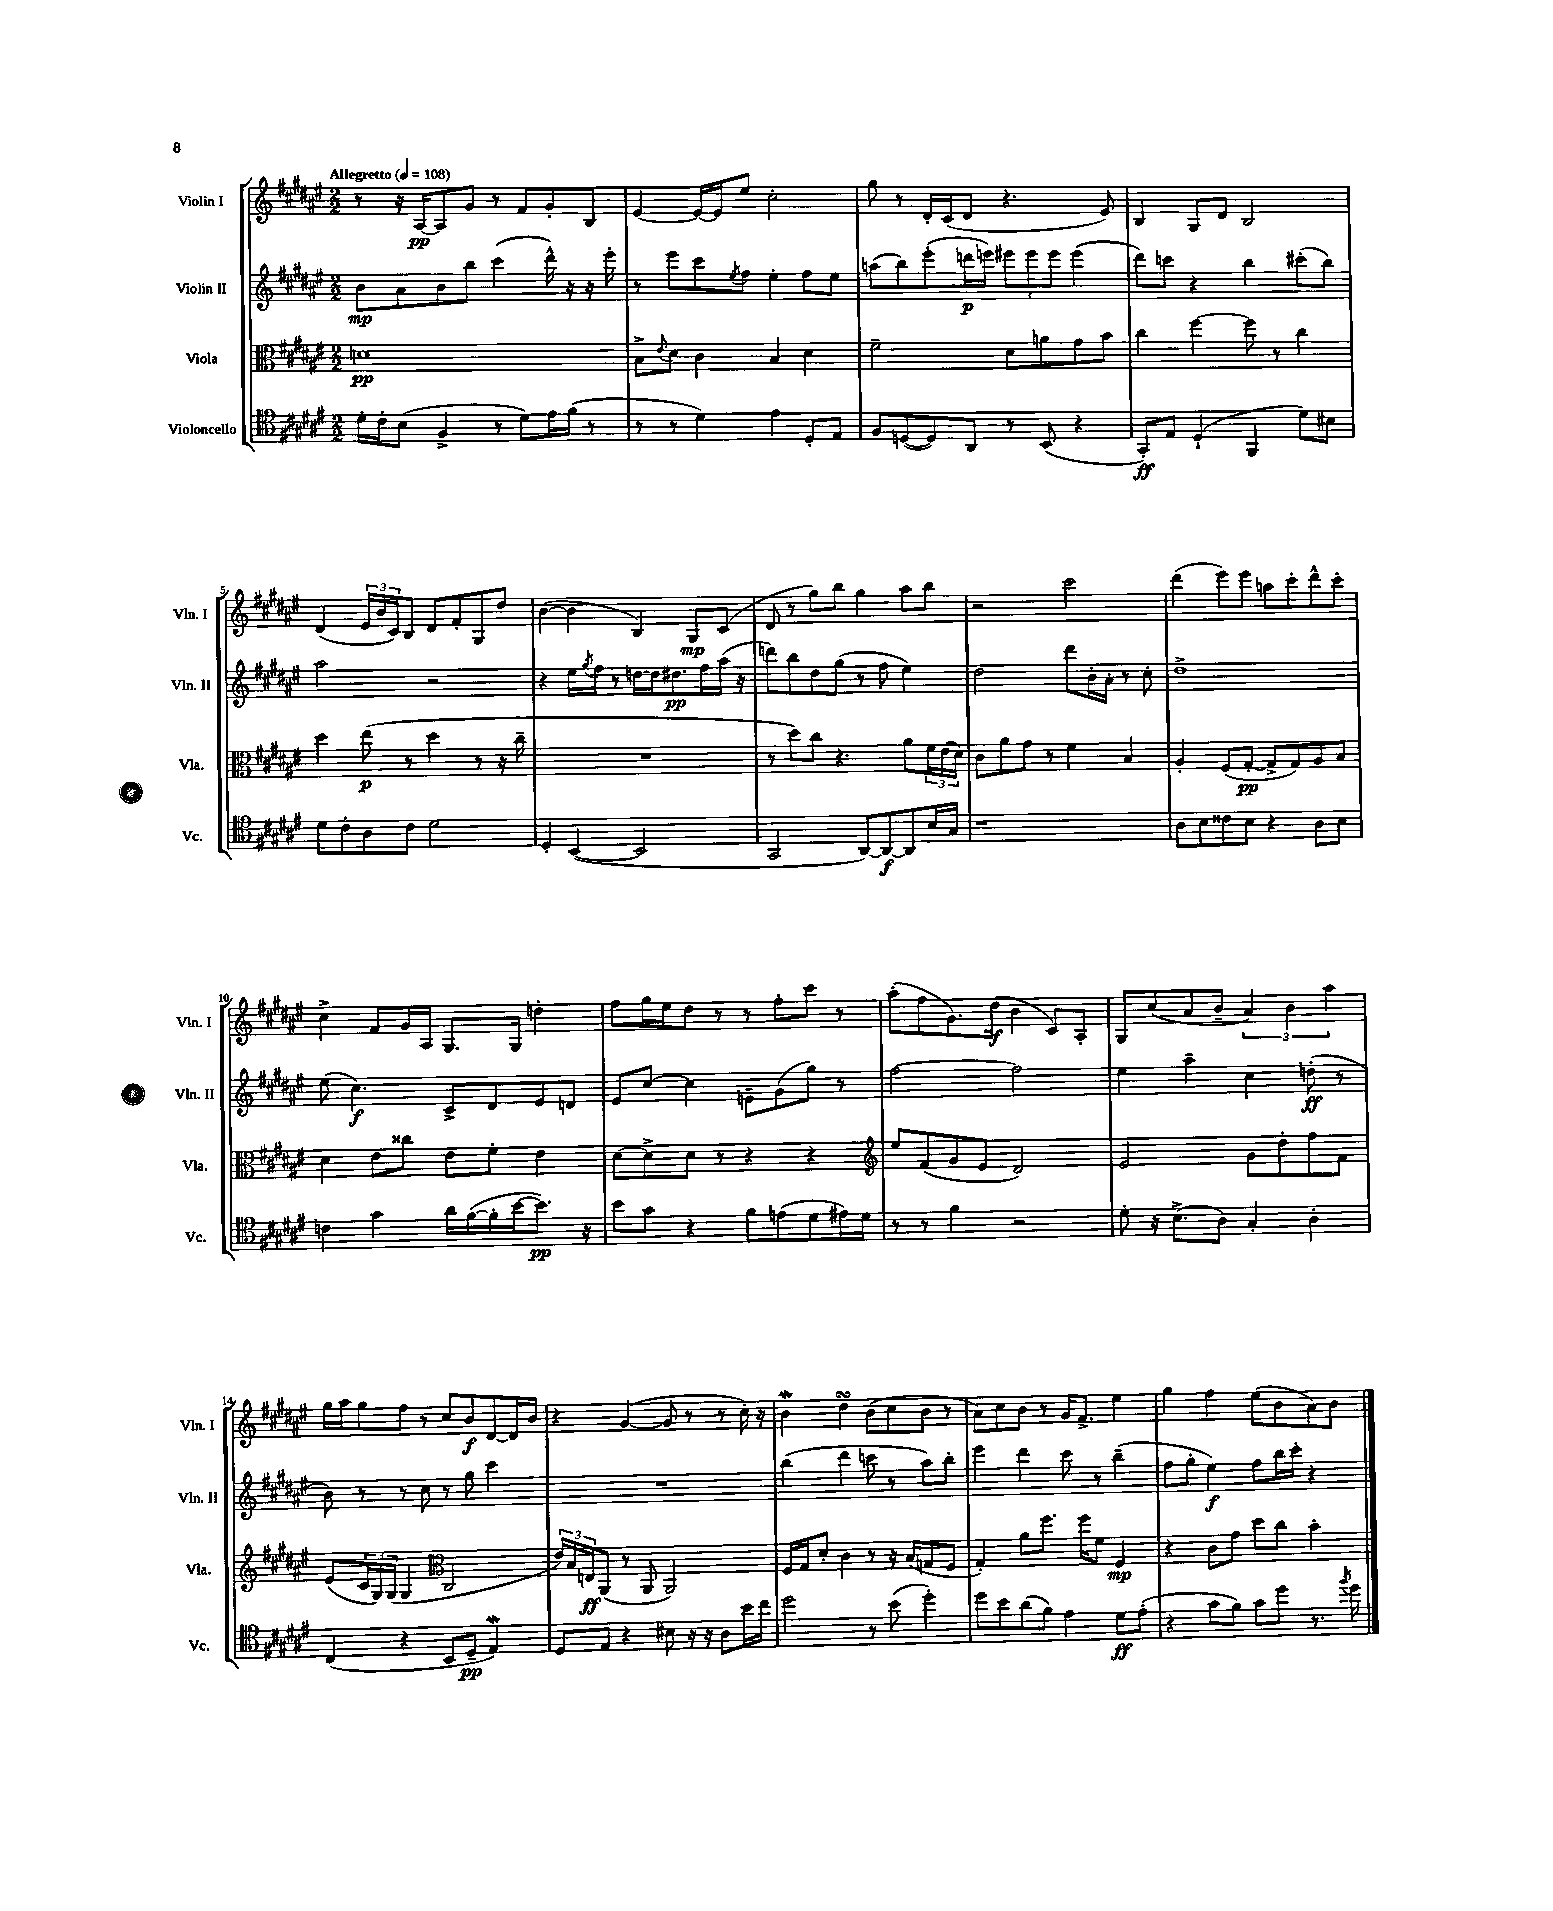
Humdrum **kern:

**kern	**kern	**kern	**kern
*staff4	*staff3	*staff2	*staff1
*clefC4	*clefC3	*clefG2	*clefG2
*k[f#c#g#d#a#e#]	*k[f#c#g#d#a#e#]	*k[f#c#g#d#a#e#]	*k[f#c#g#d#a#e#]
*M2/2	*M2/2	*M2/2	*M2/2
*MM108	*MM108	*MM108	*MM108
16d#'\LL	1d	8b\L	8r
16c#'\J	.	.	.
(8B\J	.	8a#\	16r
.	.	.	[16A#/LK
4F#^/	.	8b\	8A#/]
.	.	8bb\J	8g#/J
8r	.	(4ccc#\	8r
8d#\L)	.	.	8f#/L
16e#\L	.	16ddd#^^\)	8g#'/
(16f#\JJ	.	16r	.
8r	.	16r	8B/J
.	.	16eee#'\	.
=	=	=	=
8r	8B^\L	8r	[4e#/
.	8qqe#/	.	.
8r	8d#\J	8eee#\L	.
4d#\)	4c#\	8ccc#\	16e#/_LL
.	.	.	16e#/]J
.	.	8qee#/	.
.	.	8ff#\J	8ee#/J
4e#\	4B/	4ee#'\	2cc#'\
8D#'/L	4d#\	8ff#\L	.
8E#/J	.	8ee#\J	.
=	=	=	=
8F#/L	2f#~\	(8aa\L	8gg#\
([8D/	.	8bb\)	8r
8D/])	.	(8eee#'\	16d#'/LL
.	.	.	(16c#/J
8AA#/J	.	16ddd\L	8d#/J
.	.	16eee\JJ)	.
8r	8d#\L	12eee#\L	4.r
.	.	12eee#\	.
(8BB/	8a\	.	.
.	.	12eee#\J	.
4r	8g#\	(4eee#\	.
.	8b\J	.	8e#/)
=	=	=	=
8GG#'/L)	4cc#\	8ddd#\L)	4B/
8E#/J	.	8ccc\J	.
(4D#`/	[4ff#\	4r	8G#/L
.	.	.	8d#/J
4FF#/	8ff#\]	4bb\	2B/
.	8r	.	.
8d#\L)	4cc#\	(8ccc#'\L	.
8B#\J	.	8bb\J)	.
=	=	=	=
8d#\L	4dd#\	2aa#\	(4d#/
8c#'\	.	.	.
8A#\	(8ee#\	.	24e#/LL
.	.	.	24b/
.	.	.	24c#/J)
8c#\J	8r	.	8B/J
2d#\	4dd#\	2r	8d#/L
.	.	.	8f#'/
.	8r	.	8G#/
.	16r	.	8dd#/J
.	16cc#~\	.	.
=	=	=	=
4D#'/	1r	4r	([4b\
([4BB/	.	16ee#\LL	4b\]
.	.	8qgg#/	.
.	.	16ff#\JJ	.
.	.	8r	.
2BB/]	.	[16dd\LL	4B/)
.	.	16dd\]J	.
.	.	8.dd#\	.
.	.	.	8G#/L
.	.	16ff#\L	.
.	.	(16aa#\JJ	(8c#/J
.	.	16r	.
=	=	=	=
2GG#/	8r	8ddd\L)	8d#/
.	8dd#\L)	8bb\	8r
.	8cc#\J	8dd#\	8gg#\L)
.	4.r	(8gg#\J	8bb\J
[8AA#/L)	.	8r	4gg#\
8AA#/_	.	8ff#\	.
8AA#/]	8a#\L	4ee#\)	8aa#\L
16B/L	24f#\L	.	8bb\J
.	(24e#\	.	.
16G#/JJ	.	.	.
.	24d#\JJ)	.	.
=	=	=	=
1r	8c#\L	2dd#\	2r
.	8a#\	.	.
.	8g#\J	.	.
.	8r	.	.
.	4f#\	8ddd#\L	2ccc#\
.	.	16b'\L	.
.	.	16a#'\JJ	.
.	4B/	8r	.
.	.	8cc#'\	.
=	=	=	=
8A#\L	4A#'/	1dd#^	(4ddd#\
8B\	.	.	.
8c##\	(8F#/L	.	8eee#\L)
8B\J	[8G#'/J	.	8eee#\J
4r	8G#^/]L	.	8aa\L
.	8G#/)	.	8ccc#'\
8A#\L	8A#/	.	8ddd#^^\
8B\J	8B/J	.	8ccc#'\J
=	=	=	=
4c\	4d#\	(8ee#\	4cc#^\
.	.	4.cc#\)	.
4g#\	8e#\L	.	8f#/L
.	8cc##\J	.	16g#/L
.	.	.	16A#/JJ
16a#\LL	8e#\L	8c#^/L	8.G#/L
([16f#\	.	.	.
16f#'\]	8f#'\J	8d#/	.
[16b\J	.	.	16G#/Jk
8.b\]J)	4e#\	8e#/	4dd'\
.	.	8d/J	.
16r	.	.	.
=	=	=	=
8b\L	[8d#\L	8e#/L	8ff#\L
8g#\J	8d#^\]	[8cc#/J	16gg#\L
.	.	.	16ee#\J
4r	8d#\J	4cc#\]	8dd#\J
.	8r	.	8r
8f#\L	4r	8e~\L	8r
(8e\	.	(8g#\	8ff#'\L
8d#\	4r	8gg#\J)	8ccc#\J
16e#\L)	.	8r	8r
16d#\JJ	.	.	.
=	=	=	=
*	*clefG2	*	*
8r	8ee#/L	[2ff#\	(8aa#'\L
8r	(8f#/	.	8ff#\
4f#\	8g#/	.	8.g#\)
.	8e#/J	.	.
.	.	.	(16dd#\Jk
2r	2d#/)	2ff#\]	4b\
.	.	.	8c#/L)
.	.	.	8A#'/J
=	=	=	=
8d#'\	2e#/	4ee#\	8G#/L
16r	.	.	(8cc#/
(8.B^\L	.	.	.
.	.	4aa#~\	8a#/
8A#\J)	.	.	8b~/J
4G#'/	8g#\L	4cc#\	6a#/)
.	8dd#'\	.	.
.	.	.	6b\
4A#'\	8ff#\	(8dd'\	.
.	.	.	6aa#\
.	8f#\J	8r	.
=	=	=	=
(4C#/	(8e#/L	8b\)	16gg#\LL
.	.	.	16aa#\J
.	24c#/L	8r	8gg#\
.	24G#/)	.	.
.	(24G#/JJ	.	.
4r	4G#/	8r	8ff#\J
.	.	8cc#\	8r
*	*clefC3	*	*
8BB/L	2C#/	8r	8cc#/L
8D#~/J	.	8gg#\	8b/
4E#/)	.	4ccc#\	[8d#/
.	.	.	16d#/]L
.	.	.	16b/JJ
=	=	=	=
8D#/L	24e#/LL)	1r	4r
.	24B/	.	.
.	24E/J	.	.
8E#/J	(8AA#/J	.	.
4r	8r	.	([4g#/
.	8AA#/	.	.
8B#\	2AA#/)	.	8g#/]
16r	.	.	8r
16r	.	.	.
8A#\L	.	.	8r
16b\L	.	.	16cc#'\)
16cc#\JJ	.	.	16r
=	=	=	=
2dd#\	16F#/LL	(4bb\	4b\
.	16G#/J	.	.
.	8d#'/J	.	.
.	4c#\	4ddd#\	4dd#\
8r	8r	8ccc\	(8b\L
(8b\	16r	8r	8cc#\
.	(16B/LK	.	.
4dd#'\)	8G/	8aa#\L)	8b\J
.	8F#/J	8bb'\J	8r
=	=	=	=
8dd#\L	4G#'/)	4eee#\	8a#\L)
8b\	.	.	8cc#\
(8a#\	8a#\L	4ddd#\	8b\J
8f#\J)	8.ff#\J	.	8r
4e#\	.	8ccc#\	16g#/LK
.	16ff#\LK	.	8.f#^/J
.	8f#\J	8r	.
8d#\L	4F#/	(4bb~\	4ee#\
(8e#'\J	.	.	.
=	=	=	=
4r	4r	8ff#\L	4gg#\
.	.	8gg#'\J	.
8g#\L	8c#\L	4ee#\)	4ff#\
8f#\J)	8g#\J	.	.
8g#\L	8dd#\L	8ff#\L	(8ee#\L
8dd#\J	8cc#\J	16bb\L	8b\
.	.	16ccc#'\JJ	.
8.r	4b'\	4r	8a#\)
.	.	.	8b\J
8qff#/	.	.	.
16dd#\	.	.	.
==	==	==	==
*-	*-	*-	*-
